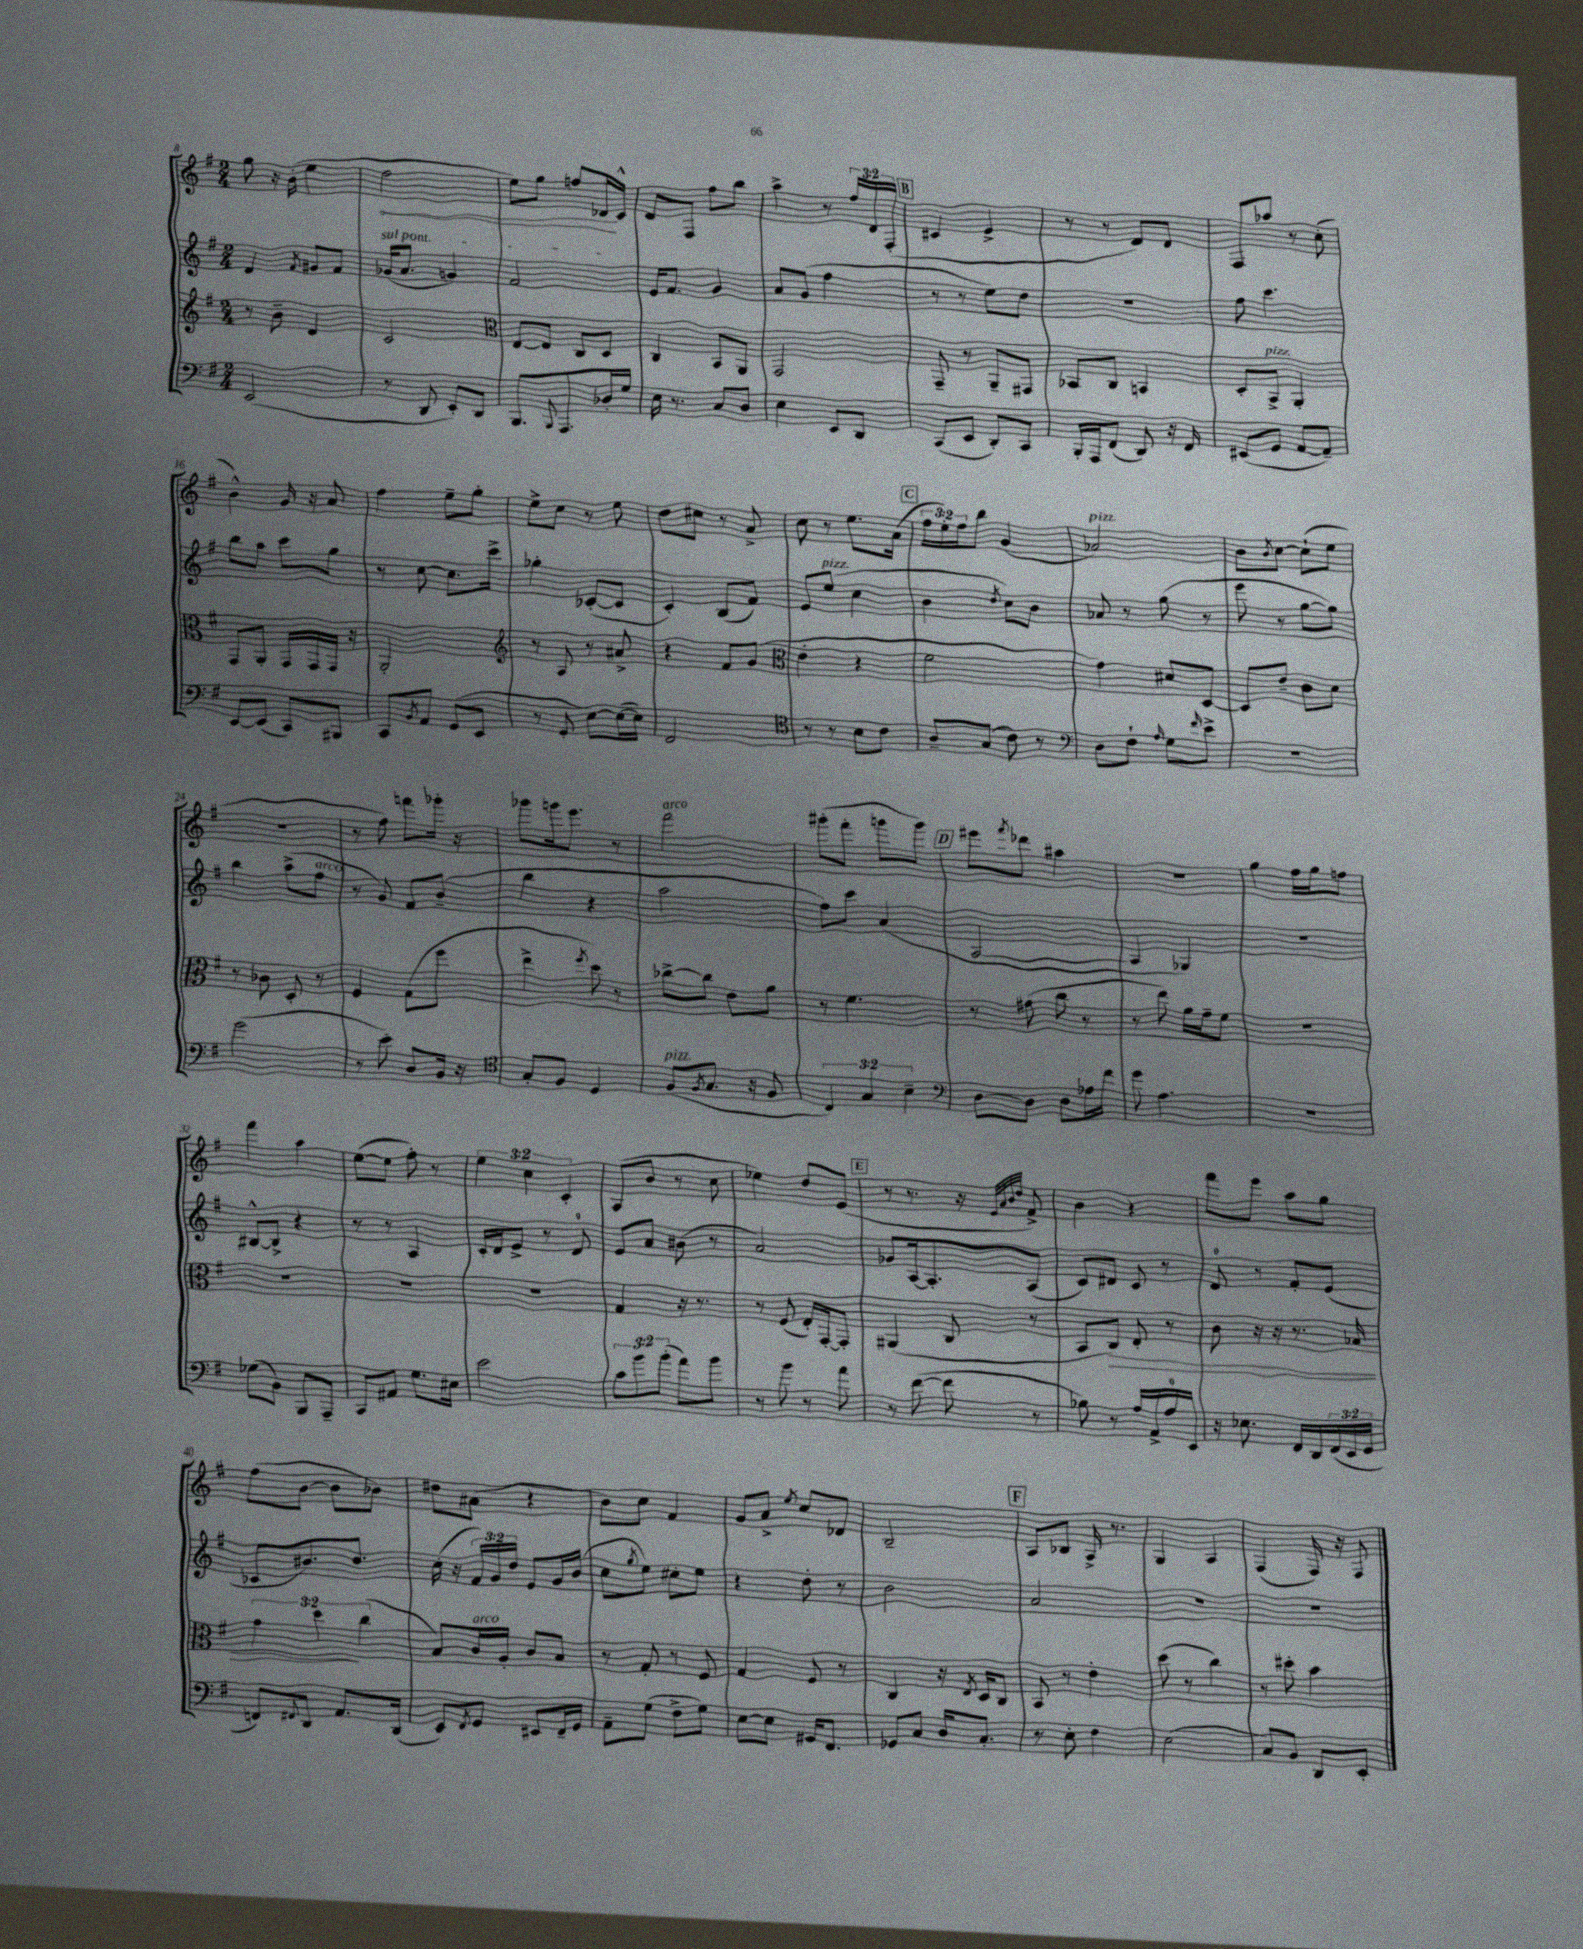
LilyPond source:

<<
\new StaffGroup <<
\new Staff = "s0" {
    \clef treble \key g \major \numericTimeSignature \time 2/4 \override Staff.TupletNumber.text = #tuplet-number::calc-fraction-text
    g''8 r16 b'16-.( e''4 |
    \once \override Hairpin.circled-tip = ##t fis''2\< |
    e''8) g''8 f''8 des'16\! c'16-^ |
    d'8 fis8 fis''8 b''8 |
    a''4-> r8 \tuplet 3/2 { fis''16 d'16 fis16-.( } |
    \mark \markup { \box "B" } cis'4 e'4-> |
    r8 r8 d'8) d'8 |
    fis8 aes''8 r8 c''8-.( |
    b'4-^) g'16 r16 a'8 |
    fis''4 e''8-- g''8-. |
    e''8-> c''8 r8 e''8 |
    d''8 cis''8 r8 a'8-> |
    c''8 r8 e''8. a'16( |
    \mark \markup { \box "C" } \tuplet 3/2 { fis''16 e''16-.) fis''16 } b''8 g'4( |
    aes'2^\markup { \italic "pizz." }) |
    b'8 \acciaccatura { b'8 } c''8~ c''8-!( e''8 |
    r2 |
    r8 fis''8) f'''8 ges'''16-. r16 |
    ges'''8 g'''16 e'''8. r8 |
    fis'''2^\markup { \italic "arco" } |
    gis'''8-.( fis'''8-. g'''8 g'''8) |
    \mark \markup { \box "D" } eis'''8 \acciaccatura { fis'''8 } des'''8 ais''4 |
    R2 |
    g''4 fis''16 g''16 f''8 |
    fis'''4 a''4 |
    e''8~( e''8 fis''8-.) r8 |
    \tuplet 3/2 { e''4 c''4 c'4-. } |
    a8( b'8 r8 c''8 |
    ees''4) d''8 e'8( |
    \mark \markup { \box "E" } r8 r8. r16 \grace { e'32 a'32 b'32 d''32 } fis'8->) |
    b'4 r4 |
    fis'''8 e'''8 a''8 g''8 |
    fis''8( b'8~ b'8 bes'8) |
    dis''8 ais'8( r4 |
    b'8) c''8 fis'4 |
    g'8 a'8-> \acciaccatura { e''8 } c''8 des'8 |
    b2-- |
    \mark \markup { \box "F" } a8 bes8 a16-> r8. |
    g4 a4 |
    fis4( fis16) r16 fis8 \bar "|." |
}
\new Staff = "s1" {
    \clef treble \key g \major \numericTimeSignature \time 2/4 \override Staff.TupletNumber.text = #tuplet-number::calc-fraction-text
    d'4 \acciaccatura { fis'8 } gis'8 fis'8 |
    \once \override TextSpanner.bound-details.left.text = \markup { \italic "sul pont." } ges'16\startTextSpan( a'8. g'4) |
    fis'2\stopTextSpan |
    e'16 fis'8. g'4 |
    a'8 g'8( fis''4 |
    \mark \markup { \box "B" } r8 r8 e''8) d''8 |
    R2 |
    fis''8 c'''4. |
    b''8 a''8 c'''8 g''8 |
    r8 c''8~ c''8. c'''16-> |
    ges''4-. ces'8~-.( ces'8 |
    c'4-.) b8( fis'8) |
    e'8 e''8^\markup { \italic "pizz." }( c''4 |
    \mark \markup { \box "C" } b'4 \acciaccatura { d''8 } c''8) b'8 |
    aes'8 r8 g''8( r8 |
    e'''8 r8 g''8~ g''8) |
    b''4 a''8->( fis''8^\markup { \italic "arco" } |
    r8 g'8) fis'8 b'8--( |
    b''4 r4 |
    a''2 |
    fis''8) c'''8 a'4( |
    \mark \markup { \box "D" } a2~ |
    a4 ges4) |
    R2 |
    bis8~-^ bis8-> r4 |
    r8 r8 a4 |
    c'16-. d'16 e'8-> r8 d'8-0 |
    e'8 a'8 bis'8( r8 |
    a'2) |
    \mark \markup { \box "E" } ges'8 a16~ a8.-. a8( |
    c'8) dis'8 c'8 r8 |
    d'8-0 r8 fis'8-. e'8( |
    ces'8 bis'8.) d''8. |
    c''16-.( r16 \tuplet 3/2 { fis'16) g'16 d''16 } e'8 g'16 b'16( |
    c''8 \acciaccatura { g''8 } e''8) cis''8-. e''8 |
    r4 d''8-. r8 |
    b'2 |
    \mark \markup { \box "F" } a'2 |
    R2 |
    R2 \bar "|." |
}
\new Staff = "s2" {
    \clef treble \key g \major \numericTimeSignature \time 2/4 \override Staff.TupletNumber.text = #tuplet-number::calc-fraction-text
    r8 b'8-- d'4 |
    c'2 |
    \clef alto e8~ e8 c8 d8 |
    c4 b,8 a,8 |
    g,2 |
    \mark \markup { \box "B" } g,8-- r8 a,8-- gis,8 |
    bes,8 c8 b,4 |
    d8-. b,8->^\markup { \italic "pizz." } a,4-. |
    g,8 a,8-. g,16 g,16 g,16 r16 |
    a,2-. |
    \clef treble r8 a8 r8 ais'8-> |
    r4 fis'8 g'8( |
    \clef alto e'4-. r4 |
    \mark \markup { \box "C" } fis'2 |
    g'4) dis'8 d8~ |
    d8 e'8-- c'8 d'8 |
    r8 ces'8 d8-. r8 |
    fis4 g8( fis''8 |
    e''4-> \acciaccatura { fis''8 } d''8) r8 |
    ces''8~-> ces''8 e'8 a'8 |
    r8 fis'4. |
    \mark \markup { \box "D" } r8 gis'8( c''8 r8 |
    r8 e''8) a'16 g'16-- fis'8 |
    R2 |
    R2 |
    R2 |
    R2 |
    g4 r16 r8. |
    r8 fis8( e16-.) g,16~-. g,8-. |
    \mark \markup { \box "E" } ais,4( c8 r8 |
    b,8 c8\>) e8-. r8 |
    c'8 r16 r16 r8. bes16 |
    \tuplet 3/2 { g'4 d''4\! c''4( } |
    b8) c'16^\markup { \italic "arco" } a16-. c'8 b8 |
    r8 g8-. r8 fis8 |
    g4 fis8 r8 |
    c4 r16 \acciaccatura { e8 } d16 c8 |
    \mark \markup { \box "F" } b,8 r8 e'4-. |
    d''8( r8 c''4) |
    r8 dis''8-. b'4 \bar "|." |
}
\new Staff = "s3" {
    \clef bass \key g \major \numericTimeSignature \time 2/4 \override Staff.TupletNumber.text = #tuplet-number::calc-fraction-text
    e,2( |
    r8 d,8 e,8-.) d,8 |
    b,,8. \appoggiatura { b,,8 } a,,8. des16-. g16 |
    e16 r8. c8 d8 |
    e4 e,8 d,8 |
    \mark \markup { \box "B" } c,8( e,8 d,8-.) c,8 |
    b,,16-. a,,16 fis,8( d,8) r16 fis,16 |
    eis,8( g,8 a,8~ a,8--) |
    e,8~ e,8( c,8) bis,,8 |
    c,8 \acciaccatura { b,8 } a,8 g,8( e,8 |
    r8 g,8-. e8~) e16~( e16) |
    fis,2 |
    \clef tenor r8 r8 b8 c'8 |
    \mark \markup { \box "C" } a8-- g8( c'8) r8 |
    \clef bass d8 fis8-! \grace { a16 } g8 \grace { fis'16 } e'8-> |
    R2 |
    g'2( |
    r8 e'8-.) d8 b,16 r16 |
    \clef tenor g8-. fis8 d4 |
    fis8^\markup { \italic "pizz." }( \acciaccatura { fis8 } g8. r16 fis8 |
    \tuplet 3/2 { c4) g4 b4-- } |
    \mark \markup { \box "D" } \clef bass d8~ d8 d8 aes16 fis'16 |
    g'8 a4. |
    R2 |
    ges8( b,8) b,,8 a,,8-- |
    c,8 ais,8 g8. eis16 |
    e'2 |
    \tuplet 3/2 { c'8 b'8 b'8-.( } a'8) b'8 |
    r8 b'8 r8 a'8 |
    \mark \markup { \box "E" } r8 fis'8~( fis'8 r8 |
    bes8) r8 a16 a,16-> a16-0 e,16 |
    r16 ees8. fis,16 d,16 \tuplet 3/2 { fis,16( e,16 g,16 } |
    f,8) \appoggiatura { fis,8 } d,8 a,8. d,16( |
    e,8) \acciaccatura { fis,8 } g,8 eis,8 fis,16-- g,16 |
    a,8-- g8( fis8-> g8) |
    e8~ e8 gis,16 fis,8. |
    ges,8 c8 d16 c8.-. |
    \mark \markup { \box "F" } r8 e8-. fis4 |
    e2( |
    c8) b,8 d,8 e,8-. \bar "|." |
}
>>
>>
\layout { \context { \Score currentBarNumber = #8 } }
